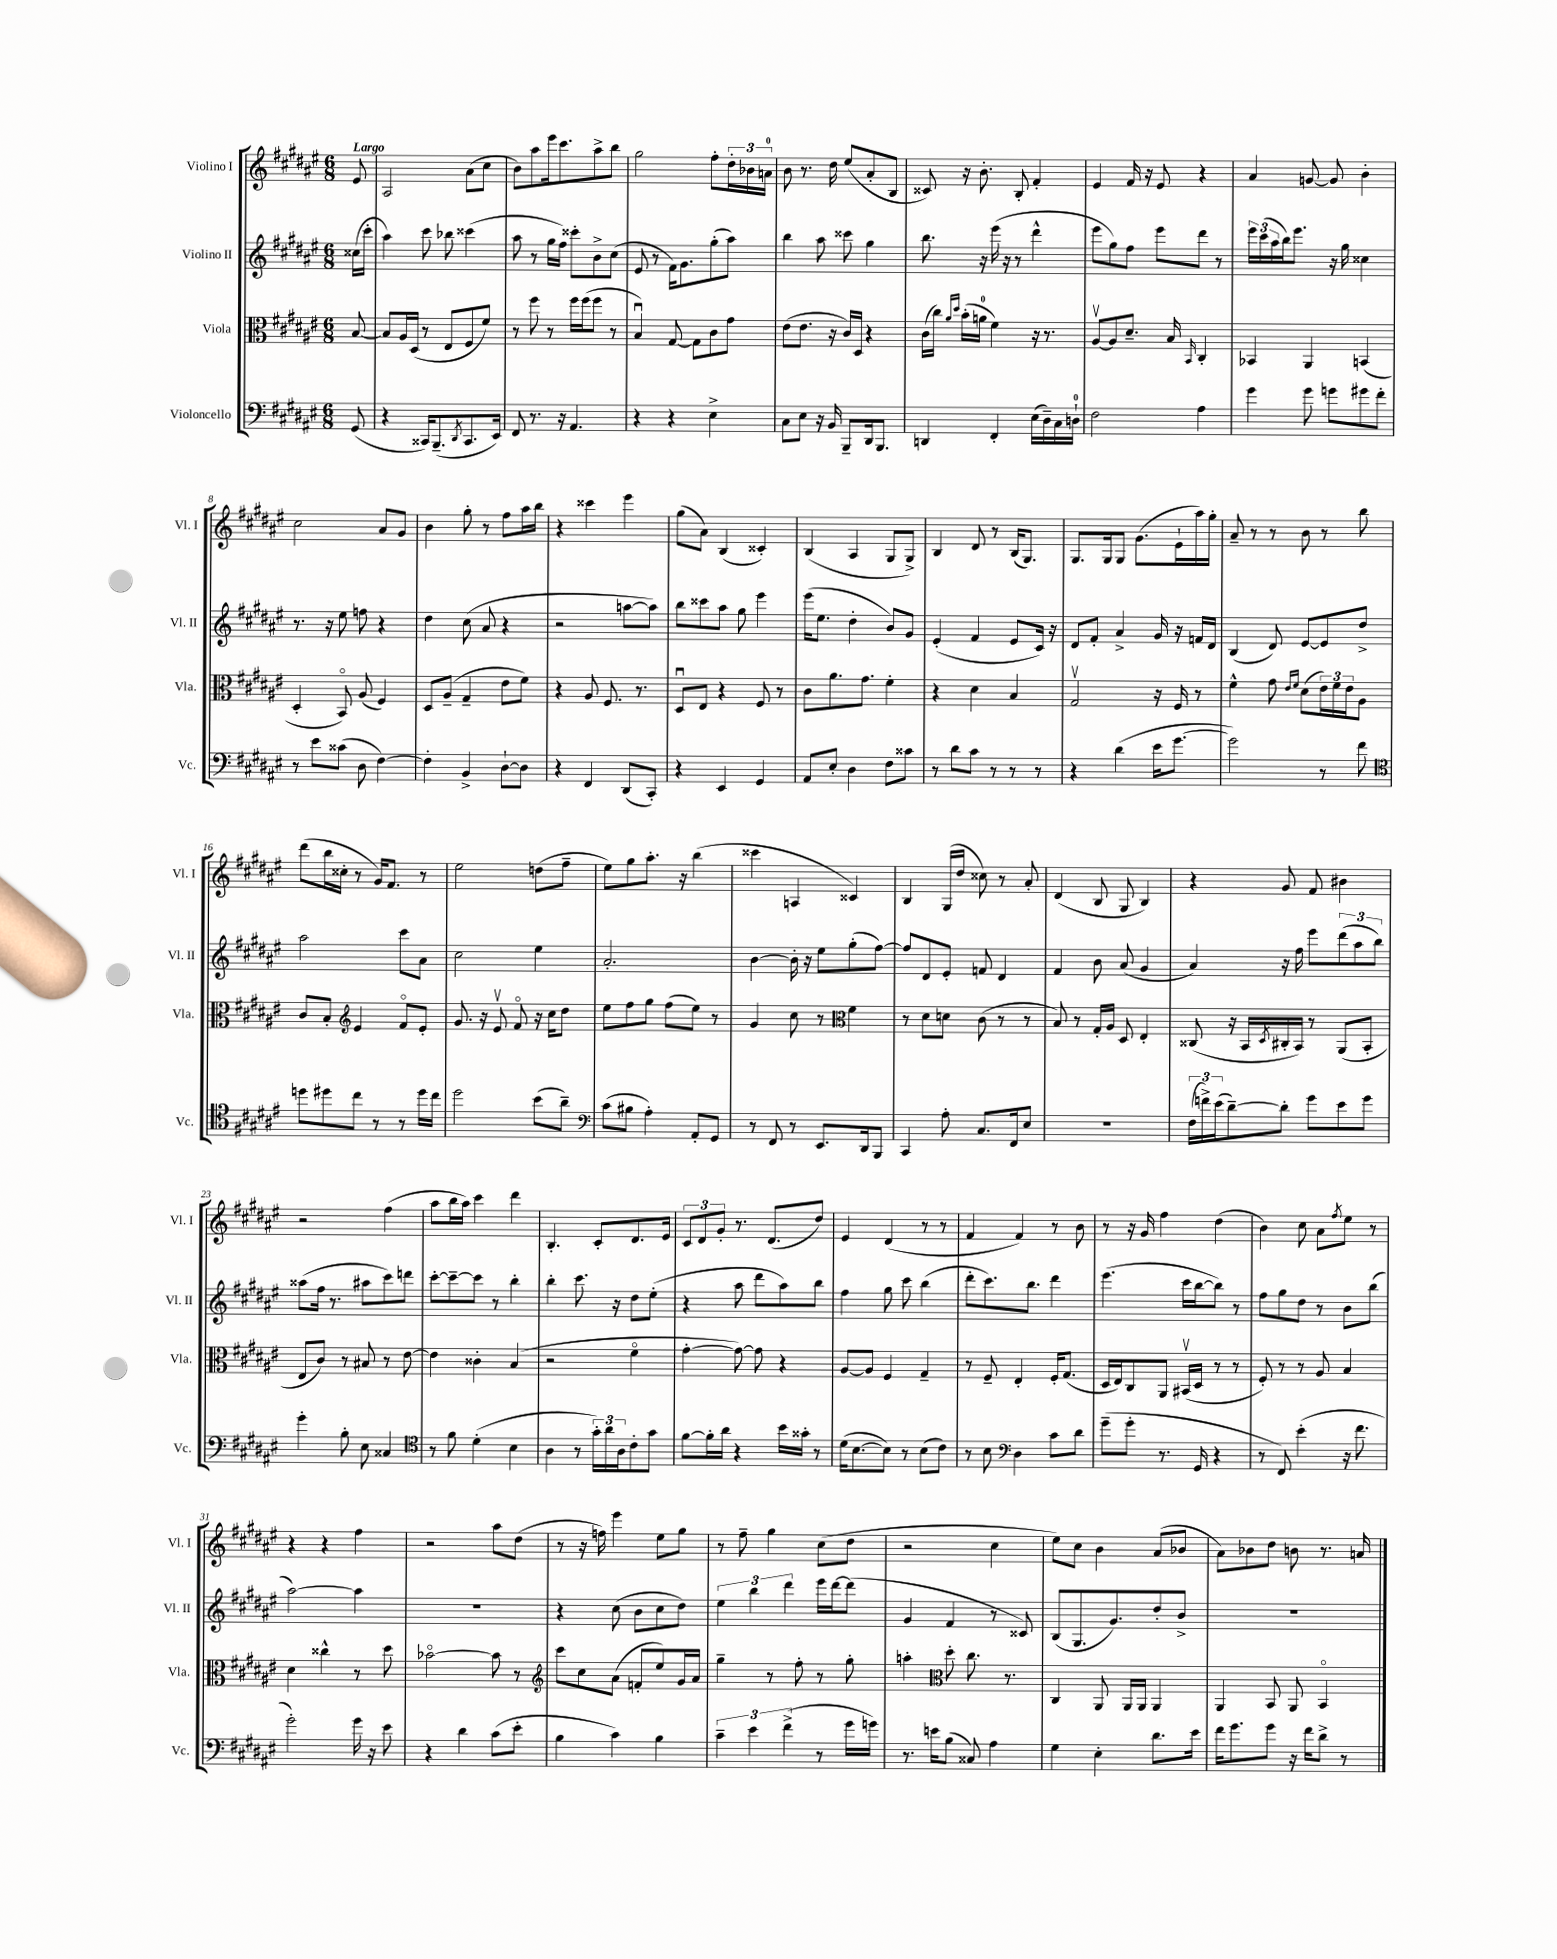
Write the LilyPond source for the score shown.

<<
\new StaffGroup <<
\new Staff = "s0" \with { instrumentName = "Violino I" shortInstrumentName = "Vl. I" } {
    \clef treble \key fis \major \numericTimeSignature \time 6/8 \partial 8 \tempo "Largo"
    eis'8 |
    ais2 ais'8( cis''8 |
    b'8) ais''8 eis'''16 cis'''8. ais''8-> b''8 |
    gis''2 fis''8-. \tuplet 3/2 { dis''16-. bes'16 a'16-0 } |
    b'8 r8. dis''16 eis''8( ais'8-. b8 |
    cisis'8) r16 b'8.-. b8-. fis'4-. |
    eis'4 fis'16 r16 eis'8 r4 |
    ais'4 g'8~ g'8 b'4-. |
    cis''2 ais'8 gis'8 |
    b'4 gis''8-. r8 fis''8 ais''16 b''16 |
    r4 cisis'''4 eis'''4 |
    gis''8( ais'8) b4( cisis'4-.) |
    b4( ais4 gis8 gis8->) |
    b4 dis'8 r8 b16( gis8.) |
    gis8. gis16 gis8 gis'8.( eis'16-! ais''16) gis''16-. |
    ais'8-- r8 r8 b'8 r8 b''8 |
    dis'''8( b''16 cisis''16-. r8 gis'16) fis'8. r8 |
    eis''2 d''8( fis''8-- |
    eis''8) gis''8 ais''8.-. r16 b''4( |
    cisis'''4 a4 cisis'4) |
    b4 gis16( dis''16 cisis''8) r8 ais'8-. |
    dis'4( b8 gis8 b4) |
    r4 gis'8 fis'8 bis'4 |
    r2 fis''4( |
    ais''8 b''16 ais''16) cis'''4 dis'''4 |
    b4.-. cis'8-. dis'8. eis'16 |
    \tuplet 3/2 { cis'8 dis'8 gis'8-. } r8. dis'8.( dis''8) |
    eis'4 dis'4( r8 r8 |
    fis'4 fis'4) r8 b'8 |
    r8 r16 gis'16 fis''4 dis''4( |
    b'4) cis''8 ais'8 \acciaccatura { fis''8 } eis''8 r8 |
    r4 r4 fis''4 |
    r2 ais''8 dis''8( |
    r8 r16 f''16) eis'''4 eis''8 gis''8 |
    r8 fis''8-- gis''4 cis''8( dis''8 |
    r2 cis''4 |
    eis''8) cis''8 b'4 ais'8( bes'8 |
    ais'8) bes'8 dis''8 b'8 r8. a'16 \bar "|." |
}
\new Staff = "s1" \with { instrumentName = "Violino II" shortInstrumentName = "Vl. II" } {
    \clef treble \key fis \major \numericTimeSignature \time 6/8 \partial 8
    cisis''16( cis'''16-. |
    ais''4) cis'''8 bes''8 cisis'''4( |
    ais''8 r8 gis''16 fis''16) cisis'''8-. b'8-> cis''8( |
    eis'8 r8 fis'16) gis'8. gis''8-.( ais''8) |
    b''4 ais''8 cisis'''8 gis''4 |
    b''8. r16 eis'''16( r16 r8 dis'''4-^ |
    eis'''8 gis''8) fis''8 eis'''8 dis'''8 r8 |
    \tuplet 3/2 { eis'''16 cis'''16( ais''16 } b''16) eis'''8. r16 gis''16 cisis''4 |
    r8. r16 eis''8 f''8 r4 |
    dis''4 cis''8( ais'8 r4 |
    r2 a''8~ a''8) |
    b''8 cisis'''8 ais''8 gis''8 eis'''4 |
    eis'''16( eis''8. dis''4-. b'8) gis'8 |
    eis'4-.( fis'4 eis'8 cis'16) r16 |
    dis'8 fis'8-. ais'4-> gis'16 r16 f'16 dis'16 |
    b4( dis'8) eis'8~ eis'8 dis''8-> |
    ais''2 cis'''8 ais'8 |
    cis''2 eis''4 |
    ais'2.-. |
    b'4~ b'16-. r16 eis''8 gis''8-.( fis''8~) |
    fis''8 dis'8 eis'8-. f'8 dis'4 |
    fis'4 b'8 ais'8( gis'4 |
    ais'4) r16 fis''16 eis'''8 \tuplet 3/2 { dis'''8( ais''8 b''8) } |
    aisis''8( fis''16 r8. ais''8 cis'''8) d'''8 |
    cis'''8~-. cis'''8~-- cis'''8 r8 b''4-. |
    b''4-. cis'''8. r16 dis''8 eis''8-.( |
    r4 ais''8 dis'''8 ais''8) b''8 |
    fis''4 gis''8 cis'''8 b''4( |
    dis'''8-. cis'''8.) b''8. dis'''4 |
    eis'''4.( cis'''16 b''16~ b''8) r8 |
    fis''8 gis''8 dis''8 r8 b'8 b''8( |
    ais''2~) ais''4 |
    R2. |
    r4 cis''8( b'8 cis''8 dis''8) |
    \tuplet 3/2 { eis''4 b''4 dis'''4 } eis'''16 dis'''16~ dis'''8( |
    gis'4 fis'4 r8 cisis'8) |
    b8( gis8. gis'8.) dis''8-. b'8-> |
    R2. \bar "|." |
}
\new Staff = "s2" \with { instrumentName = "Viola" shortInstrumentName = "Vla." } {
    \clef alto \key fis \major \numericTimeSignature \time 6/8 \partial 8
    b8~ |
    b8 ais16 dis16( r8 eis8 fis8 fis'8) |
    r8 fis''8 r8 fis''16 fis''16( fis''8 r8 |
    b4\downbow) gis8~ gis8 cis'8 gis'8 |
    eis'8( eis'8. r16 cis'16) dis16 r4 |
    cis'16( cis''16) \grace { ais'16 dis''16 } b'16-.( a'16-0 fis'4) r16 r8. |
    ais8~\upbow ais8 dis'8.-- b16 \grace { b,16 } cis4-. |
    bes,4 ais,4 b,4( |
    dis4-. b,8\flageolet) ais8( fis4) |
    dis8 ais8--( gis4-- eis'8 fis'8) |
    r4 ais8 fis8. r8. |
    dis8\downbow eis8 r4 fis8 r8 |
    cis'8 ais'8. gis'8. fis'4-. |
    r4 dis'4 b4 |
    gis2\upbow r16 fis16 r8 |
    fis'4-^ gis'8 \grace { eis'16 fis'16 } dis'8( \tuplet 3/2 { eis'16) fis'16 eis'16 } ais8 |
    cis'8 b8-. \clef treble eis'4 fis'8\flageolet eis'8-. |
    gis'8. r16 eis'8\upbow fis'8\flageolet r16 cis''16 dis''8 |
    eis''8 fis''8 gis''8 fis''8( eis''8) r8 |
    gis'4 cis''8 r8 \clef alto fis'4 |
    r8 dis'8 d'8 cis'8( r8 r8 |
    b8) r8 gis16-. ais16 dis8 eis4-. |
    cisis8( r16 b,16 \acciaccatura { dis8 } cis16-. b,16) r8 ais,8( b,8-. |
    eis8 cis'8) r8 bis8 r8 eis'8~ |
    eis'4 cisis'4-. b4( |
    r2 fis'4\flageolet |
    gis'4~-. gis'8~) gis'8 r4 |
    ais8~ ais8 fis4 gis4-- |
    r8 fis8-- eis4-. fis16-. gis8.( |
    dis16 eis16) cis8 ais,8 bis,16\upbow( dis16 r8 r8 |
    fis8-.) r8 r8 ais8 b4 |
    dis'4 cisis''4-^ r8 dis''8 |
    bes'2~\flageolet bes'8 r8 |
    \clef treble cis'''8 cis''8 ais'8( f'8-. eis''8) gis'16 ais'16 |
    gis''4-- r8 fis''8-. r8 gis''8-. |
    a''4-. \clef alto dis''8-. cis''8. r8. |
    cis4 ais,8 ais,16 ais,16 ais,4 |
    ais,4 b,8 ais,8 b,4\flageolet \bar "|." |
}
\new Staff = "s3" \with { instrumentName = "Violoncello" shortInstrumentName = "Vc." } {
    \clef bass \key fis \major \numericTimeSignature \time 6/8 \partial 8
    gis,8( |
    r4 cisis,16) b,,8.--( \acciaccatura { dis,8 } cisis,8. eis,16) |
    fis,8 r8. r16 ais,4. |
    r4 r4 eis4-> |
    cis8 eis8 r16 b,16 b,,8-- dis,16 b,,8. |
    d,4 fis,4-. eis16( dis16--) cis16 d16-0-! |
    fis2 ais4 |
    gis'4 gis'8 g'8 gis'8 fis'8-. |
    r8 eis'8 cisis'8( dis8 fis4~) |
    fis4-. b,4-> dis8~-! dis8 |
    r4 fis,4 dis,8( cis,8-.) |
    r4 eis,4 gis,4 |
    ais,8 eis8-. dis4 fis8 cisis'8 |
    r8 dis'8 cis'8 r8 r8 r8 |
    r4 dis'4( eis'16 gis'8.~ |
    gis'2) r8 fis'8 |
    \clef tenor d''8 dis''8 cis''8 r8 r8 dis''16 cis''16 |
    dis''2 b'8( ais'8--) |
    \clef bass cis'8( bis8 ais4-.) ais,8-. gis,8 |
    r8 fis,8 r8 eis,8. dis,16 b,,8 |
    cis,4 ais8-. cis8. fis,16 eis8 |
    R2. |
    \tuplet 3/2 { fis16( f'16->) eis'16( } dis'8~--) dis'8-. gis'8 eis'8 gis'8 |
    gis'4-. b8-. eis8 cisis4 |
    \clef tenor r8 fis'8 dis'4-.( b4 |
    ais4 r8 \tuplet 3/2 { gis'16-.) ais'16 ais16 } cis'8-. gis'8 |
    fis'8~ fis'16-. ais'16 r4 b'16 gisis'16-. r8 |
    dis'16( b8.~ b8) r8 b8( cis'8) |
    r8 b8 \clef bass dis4 cis'8 dis'8 |
    gis'8--( gis'8-. r8. gis,16 r4 |
    r8 fis,8) eis'4-.( r16 fis'8. |
    gis'2-.) gis'16 r16 eis'8 |
    r4 dis'4 cis'8( eis'8-. |
    b4 cis'4) b4 |
    \tuplet 3/2 { cis'4-- eis'4 fis'4->( } r8 gis'16 g'16) |
    r8. e'16 b8( cisis8) ais4 |
    gis4 eis4-. dis'8. eis'16 |
    fis'16 gis'8. gis'8 r16 fis'16 dis'8-> r8 \bar "|." |
}
>>
>>
